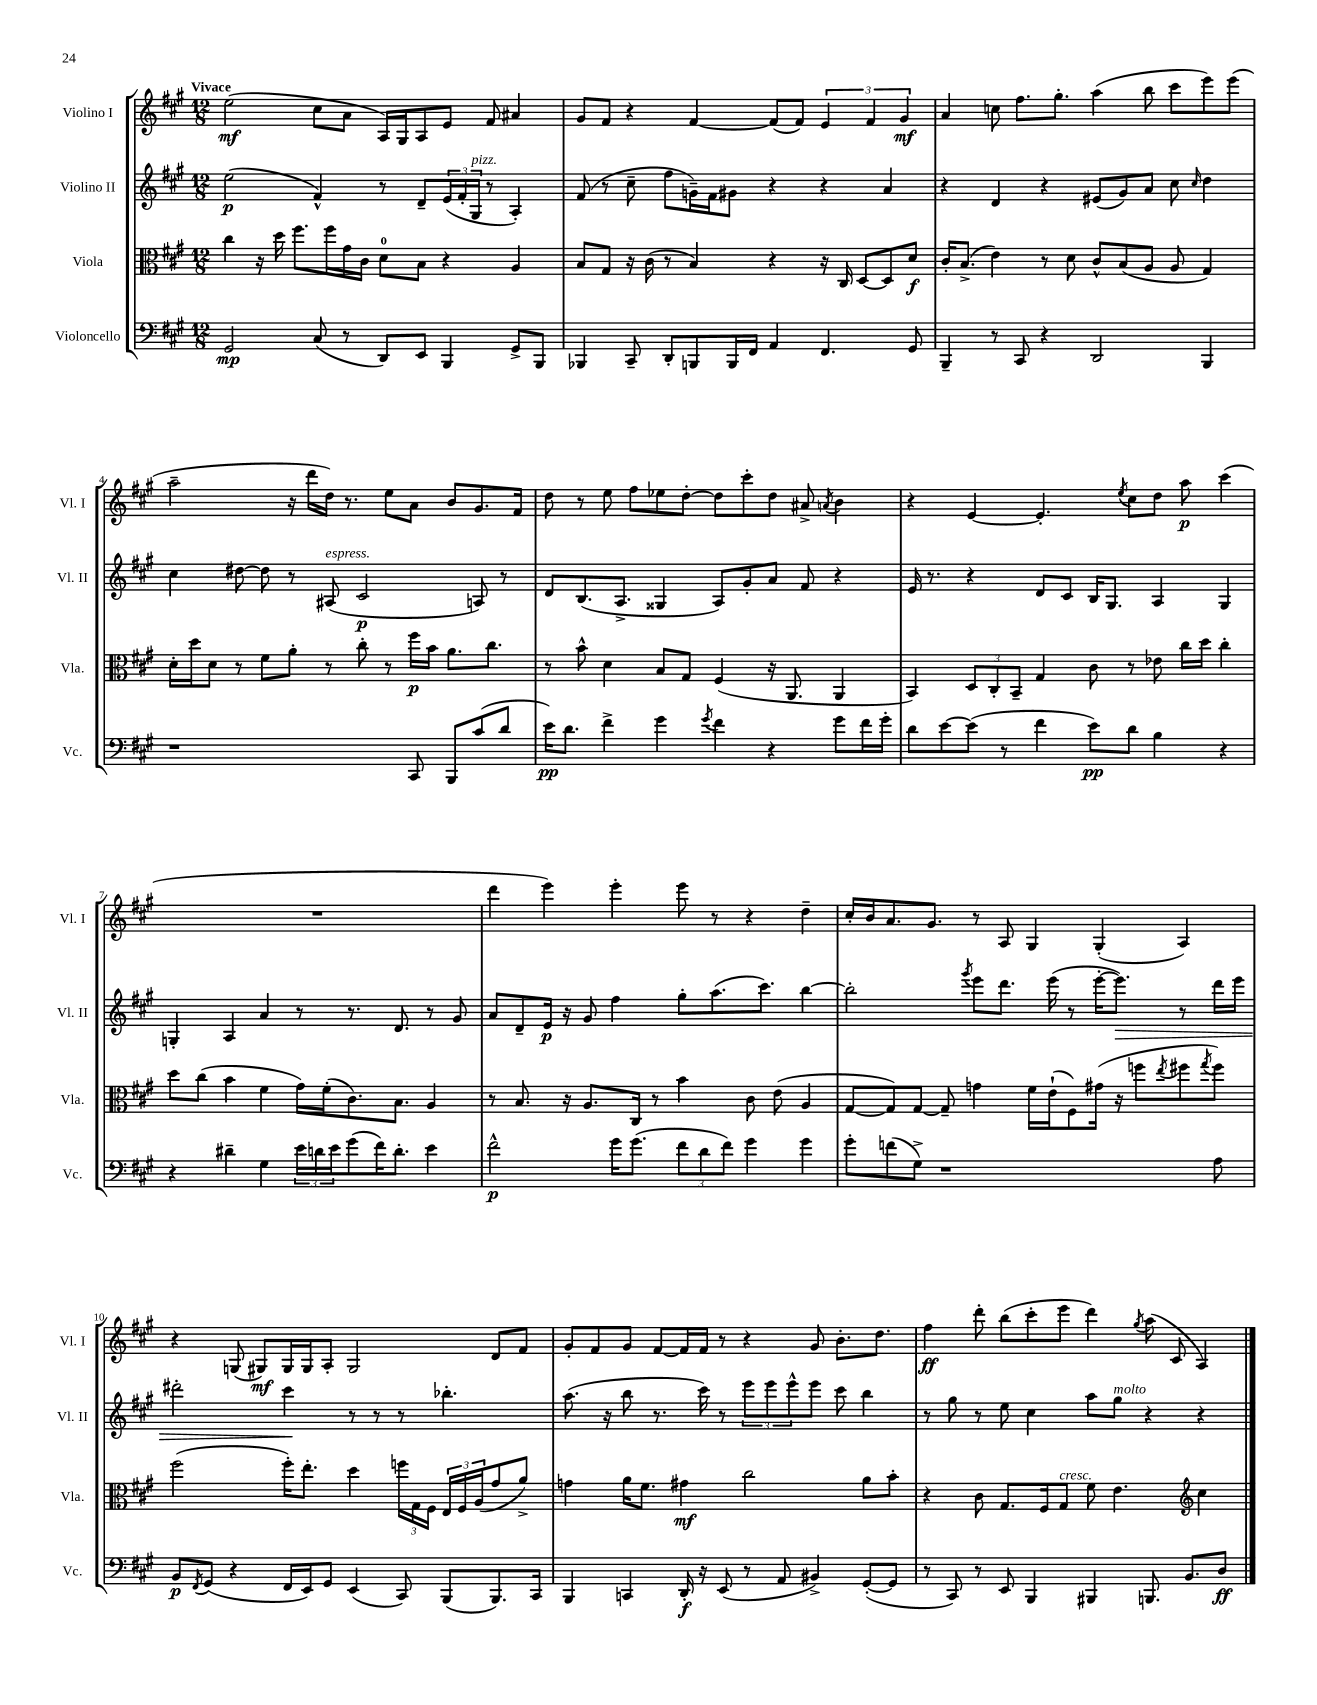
<<
\new StaffGroup <<
\new Staff = "s0" \with { instrumentName = "Violino I" shortInstrumentName = "Vl. I" } {
    \clef treble \key a \major \numericTimeSignature \time 12/8 \tempo "Vivace"
    e''2\mf( cis''8 a'8 a16) gis16 a8 e'8 fis'8 ais'4 |
    gis'8 fis'8 r4 fis'4~ fis'8( fis'8) \tuplet 3/2 { e'4 fis'4 gis'4\mf } |
    a'4 c''8 fis''8. gis''8.-. a''4( b''8 cis'''8 e'''8) e'''8( |
    a''2-- r16 d'''16 d''16) r8. e''8 a'8 b'8 gis'8. fis'16 |
    d''8 r8 e''8 fis''8 ees''8 d''8~-. d''8 cis'''8-. d''8 ais'8-> \acciaccatura { a'8 } b'4 |
    r4 e'4~ e'4.-. \acciaccatura { e''8 } cis''8 d''8 a''8\p cis'''4( |
    R1. |
    d'''4 e'''4) e'''4-. e'''8 r8 r4 d''4-- |
    cis''16-. b'16 a'8. gis'8. r8 a8 gis4 gis4-.( a4) |
    r4 g8( gis8\mf) gis16 gis16 a8-. gis2 d'8 fis'8 |
    gis'8-. fis'8 gis'8 fis'8~ fis'16 fis'16 r8 r4 gis'8 b'8.-. d''8. |
    fis''4\ff d'''8-. b''8( cis'''8-. e'''8 d'''4) \acciaccatura { gis''8 } a''8( cis'8 a4) \bar "|." |
}
\new Staff = "s1" \with { instrumentName = "Violino II" shortInstrumentName = "Vl. II" } {
    \clef treble \key a \major \numericTimeSignature \time 12/8
    e''2\p( fis'4-^) r8 d'8-- \tuplet 3/2 { e'16( fis'16-. gis16^\markup { \italic "pizz." } } r8 a4-.) |
    fis'8( r8 cis''8-- fis''8 g'16--) fis'16 gis'8 r4 r4 a'4 |
    r4 d'4 r4 eis'8( gis'8) a'8 cis''8 \grace { cis''16 } d''4 |
    cis''4 dis''8~ dis''8 r8 ais8^\markup { \italic "espress." }( cis'2\p a8) r8 |
    d'8 b8.( a8.-> gisis4 a8) gis'8-. a'8 fis'8 r4 |
    e'16 r8. r4 d'8 cis'8 b16 gis8. a4 gis4 |
    g4-. a4 a'4 r8 r8. d'8. r8 gis'8 |
    a'8 d'8-- e'16\p r16 gis'8 fis''4 gis''8-. a''8.( cis'''8.) b''4~ |
    b''2-. \acciaccatura { gis'''8 } e'''8 d'''8. e'''16( r8 e'''16~-. e'''8.\>) r8 d'''16 e'''16 |
    dis'''2-. cis'''4\! r8 r8 r8 bes''4.-. |
    a''8.( r16 b''8 r8. cis'''16) r8 \tuplet 3/2 { e'''8 e'''8 e'''8-^ } e'''8 cis'''8 b''4 |
    r8 gis''8 r8 e''8 cis''4 a''8 gis''8^\markup { \italic "molto" } r4 r4 \bar "|." |
}
\new Staff = "s2" \with { instrumentName = "Viola" shortInstrumentName = "Vla." } {
    \clef alto \key a \major \numericTimeSignature \time 12/8
    cis''4 r16 d''16 fis''8. fis''16 gis'16 cis'16 d'8-0 b8 r4 a4 |
    b8 gis8 r16 cis'16( r8 b4) r4 r16 cis16 d8~ d8 d'8\f |
    cis'16-. b8.->( e'4) r8 d'8 cis'8-^ b8( a8 a8 gis4) |
    d'16-. d''16 d'8 r8 fis'8 a'8-. r8 cis''8-. r8 fis''16\p b'16 a'8. cis''8. |
    r8 b'8-^ d'4 b8 gis8 fis4( r16 a,8. a,4 |
    b,4) \tuplet 3/2 { d8 cis8-. b,8-- } gis4 cis'8 r8 ees'8 cis''16 d''16 cis''4-. |
    d''8 cis''8( b'4 fis'4 gis'16) fis'16-.( cis'8.) b8. a4 |
    r8 b8. r16 a8. cis16 r8 b'4 cis'8 e'8( a4 |
    gis8~ gis8) gis8~ gis8-- g'4 fis'16 e'16-!( fis8) gis'16( r16 f''8 \acciaccatura { e''8 } fis''8 \acciaccatura { gis''8 } fis''8) |
    fis''2( fis''16-.) e''8.-. d''4 \tuplet 3/2 { f''16 gis16 fis16 } \tuplet 3/2 { e16 fis16 a16( } gis'8 a'8->) |
    g'4 a'16 fis'8. gis'4\mf cis''2 a'8 b'8-. |
    r4 cis'8 gis8. fis16 gis8^\markup { \italic "cresc." } fis'8 e'4. \clef treble cis''4 \bar "|." |
}
\new Staff = "s3" \with { instrumentName = "Violoncello" shortInstrumentName = "Vc." } {
    \clef bass \key a \major \numericTimeSignature \time 12/8
    gis,2\mp cis8( r8 d,8) e,8 b,,4 gis,8-> b,,8 |
    bes,,4 cis,8-- d,8-. b,,8 b,,16 fis,16 a,4 fis,4. gis,8 |
    b,,4-- r8 cis,8 r4 d,2 b,,4 |
    r1 cis,8 b,,8 cis'8( d'8 |
    e'16\pp) d'8. fis'4-> gis'4 \acciaccatura { gis'8 } fis'4 r4 gis'8 fis'16 gis'16-. |
    d'8 e'8~ e'8( r8 fis'4 e'8\pp) d'8 b4 r4 |
    r4 dis'4-- gis4 \tuplet 3/2 { e'16 d'16 e'16 } gis'8( fis'16) d'8.-. e'4 |
    fis'2-^\p gis'16 gis'8.( \tuplet 3/2 { fis'8 d'8 fis'8) } gis'4 gis'4 |
    gis'8-. f'8( gis8->) r1 a8 |
    b,8\p \acciaccatura { fis,8 } gis,8( r4 fis,16 e,16) gis,8 e,4( cis,8) b,,8( b,,8.) cis,16 |
    b,,4 c,4 d,16-.\f r16 e,8( r8 a,8 bis,4->) gis,8~-.( gis,8 |
    r8 cis,8) r8 e,8 b,,4 bis,,4 b,,8. b,8. d8\ff \bar "|." |
}
>>
>>
